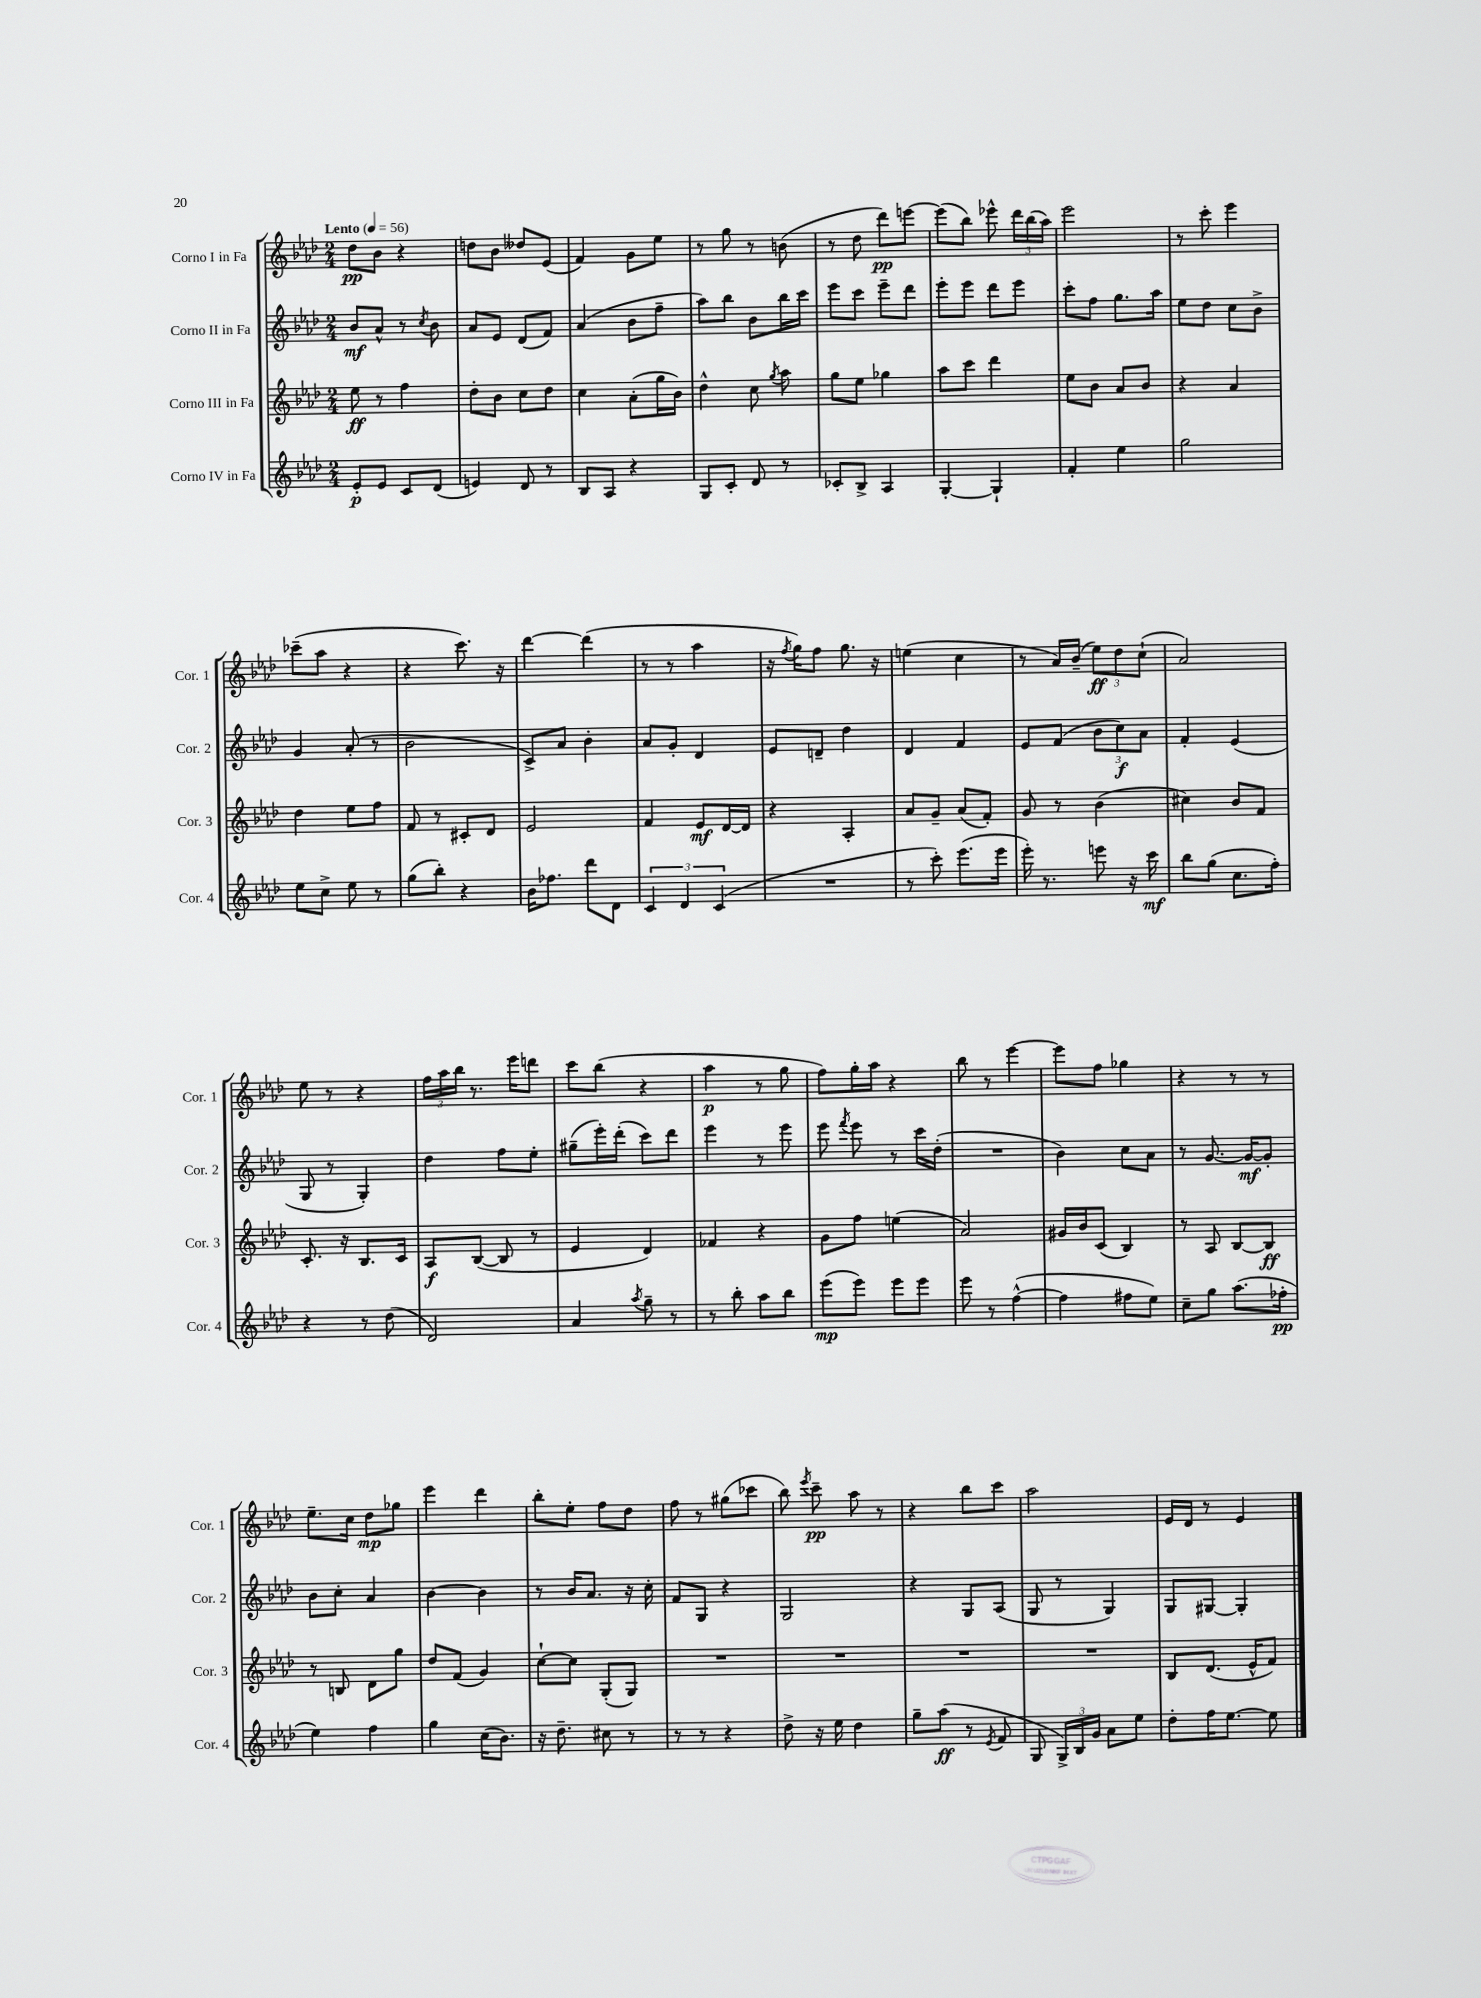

**kern	**kern	**kern	**kern
*staff4	*staff3	*staff2	*staff1
*clefG2	*clefG2	*clefG2	*clefG2
*k[b-e-a-d-]	*k[b-e-a-d-]	*k[b-e-a-d-]	*k[b-e-a-d-]
*M2/4	*M2/4	*M2/4	*M2/4
*MM56	*MM56	*MM56	*MM56
8e-'/L	8ee-\	8b-/L	8dd-\L
8e-/J	8r	8a-^^/J	8b-\J
8c/L	4ff\	8r	4r
.	.	8qcc/	.
(8d-/J	.	8b-\	.
=	=	=	=
4e/)	8dd-'\L	8a-/L	8dd\L
.	8b-\J	8e-/J	8b-\J
8d-/	8cc\L	(8d-/L	8dd--/L
8r	8dd-\J	8f/J)	(8e-/J
=	=	=	=
8B-/L	4cc\	(4a-/	4f/)
8A-/J	.	.	.
4r	(8a-'\L	8b-\L	8g\L
.	16gg\L	8ff~\J	8ee-\J
.	16b-\JJ)	.	.
=	=	=	=
8G/L	4dd-^^\	8aa-\L)	8r
8c'/J	.	8bb-\J	8gg\
8d-/	8cc\	8b-\L	8r
.	8qgg/	.	.
8r	8aa-\	16bb-\L	(8b\
.	.	16ccc\JJ	.
=	=	=	=
8c-'/L	8gg\L	8eee-\L	8r
8B-^/J	8ee-\J	8ccc\J	8dd-\
4A-/	4gg-\	8eee-~\L	8ddd-\L)
.	.	8ddd-\J	[8eee\J
=	=	=	=
[4G'/	8aa-\L	8eee-'\L	(8eee\]L
.	8ccc\J	8eee-\J	8bb-\J)
4G`/]	4ddd-\	8ddd-\L	8eee-^^\
.	.	8eee-\J	24ddd-\LL
.	.	.	(24bb-\
.	.	.	24aa-\JJ)
=	=	=	=
4f'/	8ee-\L	8ccc'\L	2eee-\
.	8b-\J	8ff\J	.
4ee-\	8a-/L	8.gg\L	.
.	8b-/J	.	.
.	.	16aa-\Jk	.
=	=	=	=
2gg\	4r	8ee-\L	8r
.	.	8dd-\J	8ccc'\
.	4a-/	8cc\L	4eee-\
.	.	8b-^\J	.
=	=	=	=
8ee-\L	4dd-\	4g/	(8ccc-~\L
8cc^\J	.	.	8aa-\J
8ee-\	8ee-\L	(8a-'/	4r
8r	8ff\J	8r	.
=	=	=	=
(8gg\L	8f/	2b-\	4r
8bb-'\J)	8r	.	.
4r	8c#'/L	.	8.ccc\)
.	8d-/J	.	.
.	.	.	16r
=	=	=	=
16b-\LK	2e-/	8c^/L)	[4ddd-\
8.ff-\J	.	.	.
.	.	8a-/J	.
8ddd-\L	.	4b-'\	(4ddd-\]
8d-\J	.	.	.
=	=	=	=
6c/	4f/	8a-/L	8r
.	.	8g'/J	8r
6d-/	.	.	.
.	8e-/L	4d-/	4aa-\
(6c/	.	.	.
.	[16d-/L	.	.
.	16d-/]JJ	.	.
=	=	=	=
2r	4r	8e-/L	16r
.	.	.	8qff/
.	.	.	16gg\LK)
.	.	8d~/J	8ff\J
.	4A-'/	4dd-\	8.gg\
.	.	.	16r
=	=	=	=
8r	8a-/L	4d-/	(4ee\
8ccc'\)	8g~/J	.	.
(8.eee-\L	(8a-/L	4f/	4cc\
.	8f'/J)	.	.
16eee-\Jk	.	.	.
=	=	=	=
16eee-'\)	8g/	8e-/L	8r
8.r	.	.	.
.	8r	(8f/J	16a-/LL)
.	.	.	(16b-~/JJ
8eee\	(4b-\	12b-\L	12ee-\L)
.	.	12cc\)	12dd-\
16r	.	.	.
.	.	12a-\J	(12cc`\J
16ccc\	.	.	.
=	=	=	=
8bb-\L	4cc#\)	4f'/	2a-/)
(8gg\J	.	.	.
8.cc\L	8b-/L	(4e-/	.
.	8f/J	.	.
16ff'\Jk)	.	.	.
=	=	=	=
4r	8.c'/	8G/	8ee-\
.	.	8r	8r
.	16r	.	.
8r	8.B-/L	4G'/)	4r
(8dd-\	.	.	.
.	16c/Jk	.	.
=	=	=	=
2d-/)	8A-/L	4dd-\	24ff\LL
.	.	.	24aa-\
.	.	.	24bb-\JJ
.	([8B-/J	.	8.r
.	8B-/]	8ff\L	.
.	.	.	16eee-\LK
.	8r	8ee-'\J	8ddd\J
=	=	=	=
4a-/	4e-/	(8gg#~\L	8ccc\L
.	.	16eee-'\L)	(8bb-\J
.	.	(16ddd-'\JJ	.
8qaa-/	.	.	.
8gg~\	4d-/)	8ccc\L)	4r
8r	.	8ddd-\J	.
=	=	=	=
8r	4f-/	4eee-\	4aa-\
8bb-'\	.	.	.
8aa-\L	4r	8r	8r
8bb-\J	.	8eee-\	8gg\
=	=	=	=
(8eee-\L	8g\L	8eee-\	8ff\L)
.	.	8qfff/	.
8eee-\J)	8ff\J	8eee-\	16gg'\L
.	.	.	16aa-\JJ
8eee-\L	(4ee\	8r	4r
8eee-\J	.	16ccc\LL	.
.	.	(16dd-'\JJ	.
=	=	=	=
8eee-\	2a-/)	2r	8bb-\
8r	.	.	8r
([4ff^^\	.	.	[4eee-\
=	=	=	=
4ff\]	16g#/LL	4b-\)	8eee-\]L
.	16b-/J	.	.
.	(8c/J	.	8ff\J
8ff#\L	4B-/)	8cc\L	4gg-\
8ee-\J)	.	8a-\J	.
=	=	=	=
8cc~\L	8r	8r	4r
8gg\J	8A-/	[8.g/	.
(8.aa-\L	[8B-/L	.	8r
.	.	16g/_LK	.
.	8B-/]J	8g'/]J	8r
16ff-'\Jk	.	.	.
=	=	=	=
4ee-\)	8r	8b-\L	8.ee-~\L
.	8B/	8cc'\J	.
.	.	.	16cc\Jk
4ff\	8d-\L	4a-/	8dd-\L
.	8gg\J	.	8gg-\J
=	=	=	=
4gg\	8dd-/L	[4b-\	4eee-\
.	(8f/J	.	.
(16cc\LK	4g/)	4b-\]	4ddd-\
8.b-\J)	.	.	.
=	=	=	=
16r	[8cc`\L	8r	8bb-'\L
8.dd-~\	.	.	.
.	8cc\]J	16b-/LK	8ee-'\J
.	.	8.a-/J	.
8cc#\	(8G'/L	.	8ff\L
8r	8G/J)	16r	8dd-\J
.	.	16cc'\	.
=	=	=	=
8r	2r	8f/L	8ff\
8r	.	8G/J	8r
4r	.	4r	(8gg#\L
.	.	.	8ccc-\J
=	=	=	=
8dd-^\	2r	2G/	8bb-\)
.	.	.	8qeee-/
16r	.	.	8ccc~\
16ee-\	.	.	.
4dd-\	.	.	8aa-\
.	.	.	8r
=	=	=	=
8gg~\L	2r	4r	4r
(8aa-\J	.	.	.
8r	.	8G/L	8bb-\L
8qe-/	.	.	.
8f/	.	(8A-/J	8ccc\J
=	=	=	=
8G/	2r	8G/	2aa-\
24G^/LL)	.	8r	.
24B-/	.	.	.
24g/JJ	.	.	.
8a-\L	.	4G/)	.
8ee-\J	.	.	.
=	=	=	=
8dd-'\L	8B-/L	8G/L	16e-/LL
.	.	.	16d-/JJ
16ff\K	(8.d-/J	[8G#/J	8r
[8.ee-\J	.	.	.
.	.	4G#'/]	4e-/
.	16e-^^/LK	.	.
8ee-\]	8f/J)	.	.
==	==	==	==
*-	*-	*-	*-
